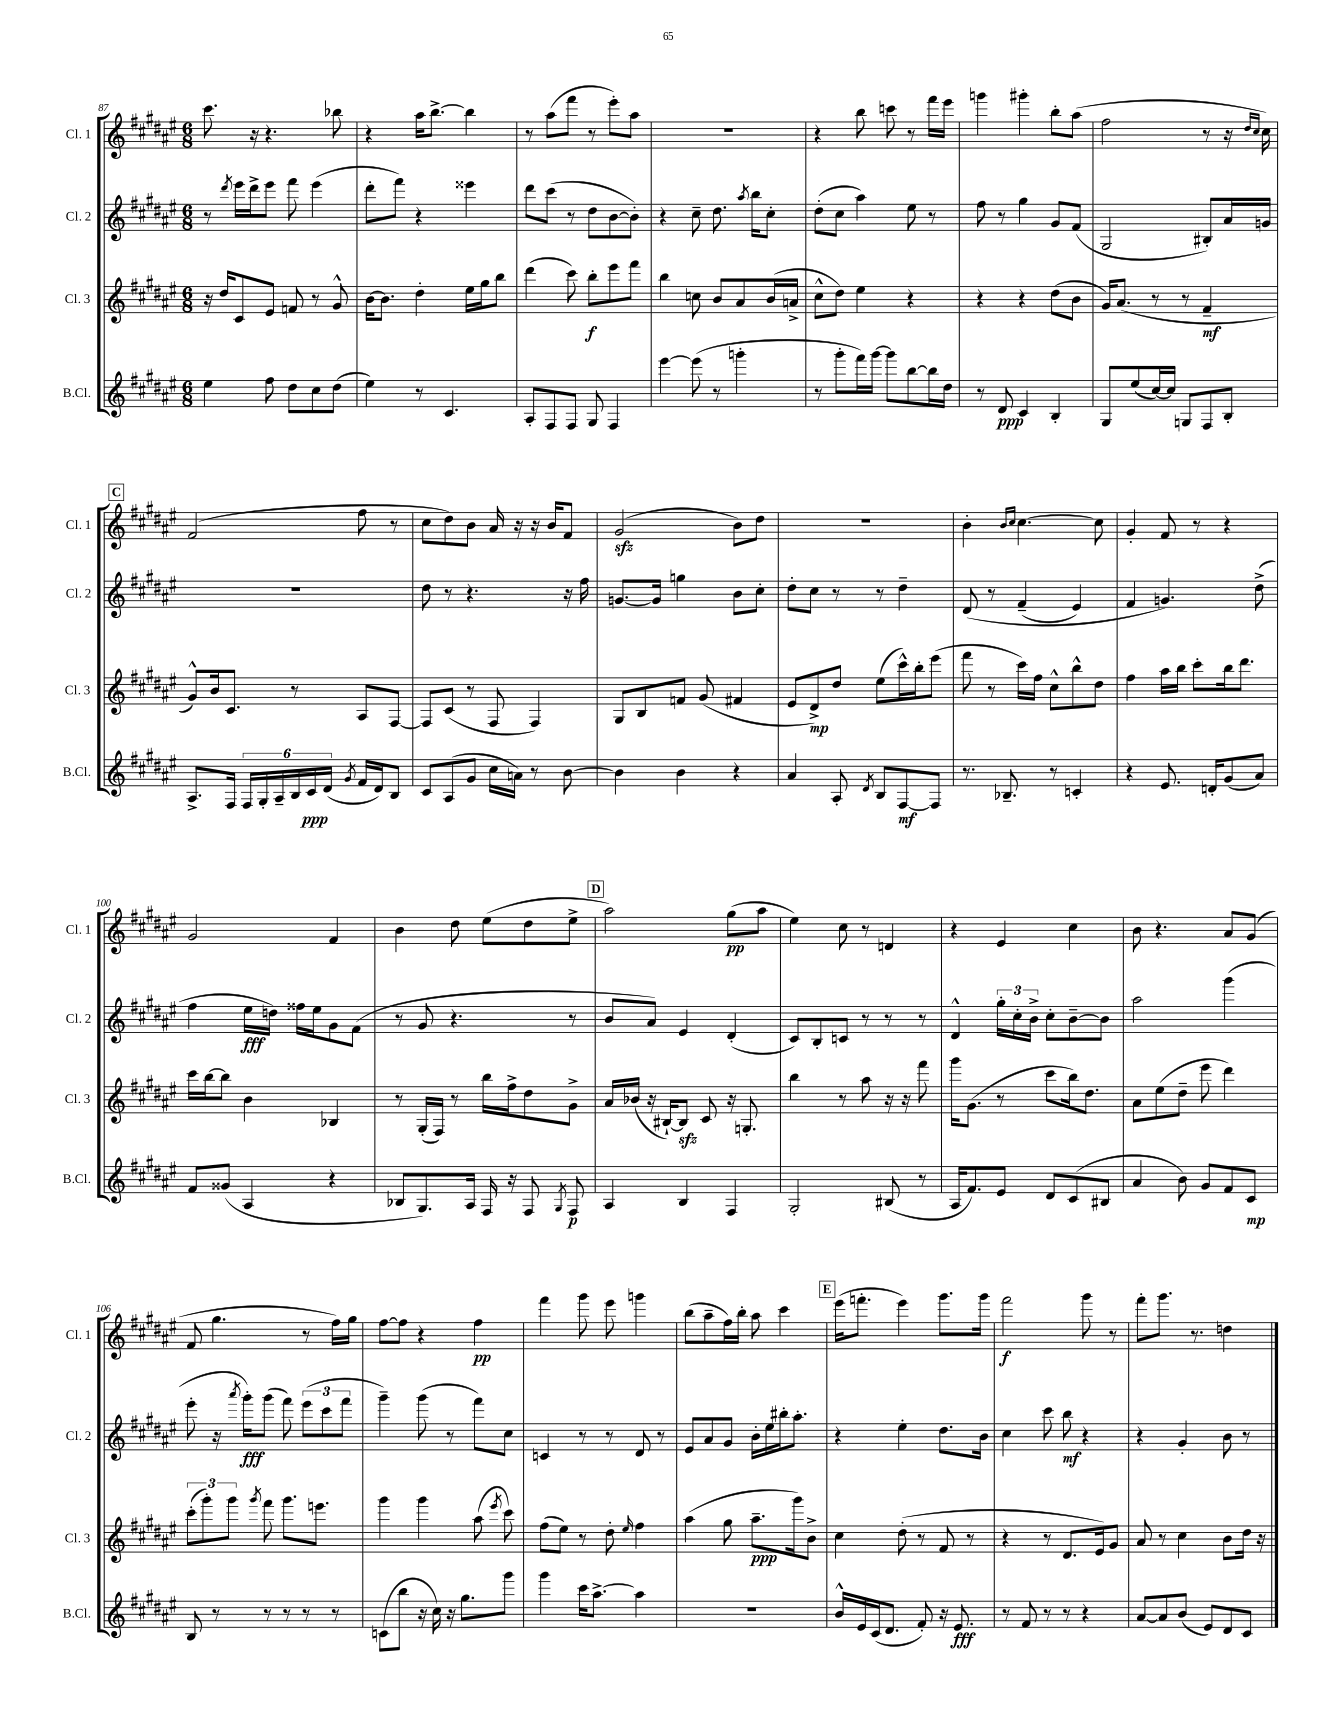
<<
\new StaffGroup <<
\new Staff = "s0" \with { instrumentName = "Cl. 1" shortInstrumentName = "Cl. 1" } {
    \clef treble \key fis \major \numericTimeSignature \time 6/8
    \autoBeamOff cis'''8. r16 r4. bes''8 |
    r4 ais''16[ b''8.]~-> b''4 |
    r8 ais''8[( fis'''8] r8 eis'''8[-.) ais''8] |
    R2. |
    r4 b''8 c'''8 r8 fis'''16[ eis'''16] |
    g'''4 gis'''4-. b''8[-. ais''8]( |
    fis''2 r8 r16 \grace { dis''16[ cis''16] } cis''16) |
    \mark \markup { \box "C" } fis'2( fis''8 r8 |
    cis''8[ dis''8) b'8] ais'16 r16 r16 b'16[ fis'8] |
    gis'2\sfz( b'8[) dis''8] |
    R2. |
    b'4-. \grace { b'16[ cis''16] } cis''4.~ cis''8 |
    gis'4-. fis'8 r8 r4 |
    gis'2 fis'4 |
    b'4 dis''8 eis''8[( dis''8 eis''8]-> |
    \mark \markup { \box "D" } ais''2) gis''8[\pp( ais''8] |
    eis''4) cis''8 r8 d'4 |
    r4 eis'4 cis''4 |
    b'8 r4. ais'8[ gis'8]( |
    fis'8 gis''4. r8 fis''16[) gis''16] |
    fis''8[~ fis''8] r4 fis''4\pp |
    fis'''4 gis'''8 eis'''8 g'''4 |
    b''8[( ais''8-- fis''16) b''16]-. ais''8 cis'''4 |
    \mark \markup { \box "E" } eis'''16[( f'''8.]-. eis'''4) gis'''8.[ gis'''16] |
    fis'''2\f gis'''8 r8 |
    fis'''8[-. gis'''8.] r8. d''4 \bar "|." |
}
\new Staff = "s1" \with { instrumentName = "Cl. 2" shortInstrumentName = "Cl. 2" } {
    \clef treble \key fis \major \numericTimeSignature \time 6/8
    \autoBeamOff r8 \acciaccatura { dis'''8 } eis'''16[ dis'''16-> eis'''8] fis'''8 eis'''4( |
    dis'''8[-. fis'''8]) r4 eisis'''4 |
    dis'''8[ cis'''8]( r8 dis''8[ b'8~ b'8]-.) |
    r4 cis''8-- dis''8. \acciaccatura { ais''8 } b''16[ cis''8]-. |
    dis''8[-.( cis''8] ais''4) eis''8 r8 |
    fis''8 r8 gis''4 gis'8[ fis'8]( |
    gis2 bis8[-.) ais'16 g'16] |
    \mark \markup { \box "C" } R2. |
    dis''8 r8 r4. r16 fis''16 |
    g'8.[~ g'16] g''4 b'8[ cis''8]-. |
    dis''8[-. cis''8] r8 r8 dis''4-- |
    dis'8\( r8 fis'4--( eis'4) |
    fis'4 g'4.\) dis''8->( |
    fis''4 eis''16[\fff d''16]) fisis''16[ eis''16 gis'8 fis'8]( |
    r8 gis'8 r4. r8 |
    \mark \markup { \box "D" } b'8[ ais'8]) eis'4 dis'4-.( |
    cis'8[) b8-. c'8] r8 r8 r8 |
    dis'4-^ \tuplet 3/2 { gis''16[-. cis''16-. b'16]-> } cis''8[-. b'8~-- b'8] |
    ais''2 gis'''4( |
    eis'''8-. r16 \acciaccatura { ais'''8 } gis'''16[-.\fff) gis'''8]( fis'''8) \tuplet 3/2 { eis'''8[( cis'''8 fis'''8] } |
    gis'''4--) gis'''8( r8 fis'''8[) cis''8] |
    c'4 r8 r8 dis'8 r8 |
    eis'8[ ais'8 gis'8] b'16[-. eis''16 bis''16-. ais''8.]-. |
    \mark \markup { \box "E" } r4 eis''4-. dis''8.[ b'16] |
    cis''4 cis'''8 b''8\mf r4 |
    r4 gis'4-. b'8 r8 \bar "|." |
}
\new Staff = "s2" \with { instrumentName = "Cl. 3" shortInstrumentName = "Cl. 3" } {
    \clef treble \key fis \major \numericTimeSignature \time 6/8
    \autoBeamOff r16 dis''16[ cis'8 eis'8] f'8 r8 gis'8-^ |
    b'16[~ b'8.] dis''4-. eis''16[ gis''16 b''8] |
    dis'''4( cis'''8) b''8[-.\f eis'''8 fis'''8] |
    b''4 c''8 b'8[ ais'8 b'16( a'16]-> |
    cis''8[-^ dis''8]) eis''4 r4 |
    r4 r4 dis''8[( b'8] |
    gis'16[) ais'8.]( r8 r8 fis'4--\mf |
    \mark \markup { \box "C" } gis'8[-^) b'16 cis'8.] r8 ais8[ fis8]~ |
    fis8[ cis'8]( r8 fis8 fis4) |
    gis8[ b8 f'8] gis'8( fis'4 |
    eis'8[ dis'8->\mp) dis''8] eis''8[( cis'''16-^) b''16-. eis'''8]( |
    fis'''8 r8 cis'''16[) fis''16] cis''8[-^ b''8-^ dis''8] |
    fis''4 ais''16[ b''16] cis'''8[-. b''16 dis'''8.] |
    cis'''16[ b''16~ b''8] b'4 bes4 |
    r8 gis16[-.( fis16]) r8 b''16[ fis''16-> dis''8 gis'8]-> |
    \mark \markup { \box "D" } ais'16[ bes'16]( r16 bis16[~-!) bis8]\sfz cis'8 r16 g8.-. |
    b''4 r8 ais''8 r16 r16 fis'''8 |
    gis'''16[ gis'8.]( r8 cis'''8[ b''16) dis''8.] |
    ais'8[ eis''8( dis''8]-- eis'''8 dis'''4) |
    \tuplet 3/2 { cis'''8[-.( gis'''8-.) gis'''8] } \acciaccatura { gis'''8 } fis'''8 gis'''8.[ e'''8.] |
    gis'''4 gis'''4 ais''8( \acciaccatura { eis'''8 } cis'''8) |
    fis''8[( eis''8]) r8 dis''8-. \grace { eis''16 } fis''4 |
    ais''4( gis''8 ais''8.[--\ppp gis'''16) b'8]-> |
    \mark \markup { \box "E" } cis''4 dis''8-.( r8 fis'8 r8 |
    r4 r8 dis'8.[ eis'16) gis'8] |
    ais'8 r8 cis''4 b'8[ dis''16] r16 \bar "|." |
}
\new Staff = "s3" \with { instrumentName = "B.Cl." shortInstrumentName = "B.Cl." } {
    \clef treble \key fis \major \numericTimeSignature \time 6/8
    \autoBeamOff eis''4 fis''8 dis''8[ cis''8 dis''8]( |
    eis''4) r8 cis'4. |
    ais8[-. fis8 fis8] gis8 fis4 |
    eis'''4~ eis'''8( r8 g'''4-. |
    r8 gis'''8[-. fis'''16) gis'''16]~ gis'''8[ b''8~ b''16 dis''16] |
    r8 dis'8\ppp cis'4 b4-. |
    gis8[ eis''8( cis''16~) cis''16] g8[ fis8 b8]-. |
    \mark \markup { \box "C" } ais8.[-> fis16] \tuplet 6/4 { fis16[ gis16-. ais16-- b16 cis'16\ppp dis'16]( } \acciaccatura { gis'8 } fis'16[ dis'16) b8] |
    cis'8[ ais8( gis'8] cis''16[ a'16]) r8 b'8~ |
    b'4 b'4 r4 |
    ais'4 ais8-. \acciaccatura { dis'8 } b8[ fis8~\mf fis8] |
    r8. bes8.-- r8 c'4-. |
    r4 eis'8. d'16[-. gis'8( ais'8]) |
    fis'8[ gisis'8]( ais4 r4 |
    bes8[ gis8.) ais16] fis16 r16 fis8 \acciaccatura { gis8 } fis8\p |
    \mark \markup { \box "D" } ais4 b4 fis4 |
    gis2-. bis8( r8 |
    ais16[ fis'8.) eis'8] dis'8[ cis'8( bis8] |
    ais'4 b'8) gis'8[ fis'8 cis'8]\mp |
    b8 r8 r8 r8 r8 r8 |
    c'8[( b''8] r16 cis''16) r16 gis''8.[ gis'''8] |
    gis'''4 cis'''16[ ais''8.]~-> ais''4 |
    R2. |
    \mark \markup { \box "E" } b'16[-^ eis'16 cis'16( dis'8.] fis'8-.) r16 eis'8.\fff |
    r8 fis'8 r8 r8 r4 |
    ais'8[~ ais'8 b'8]( eis'8[) dis'8 cis'8] \bar "|." |
}
>>
>>
\layout { \context { \Score currentBarNumber = #87 } }
